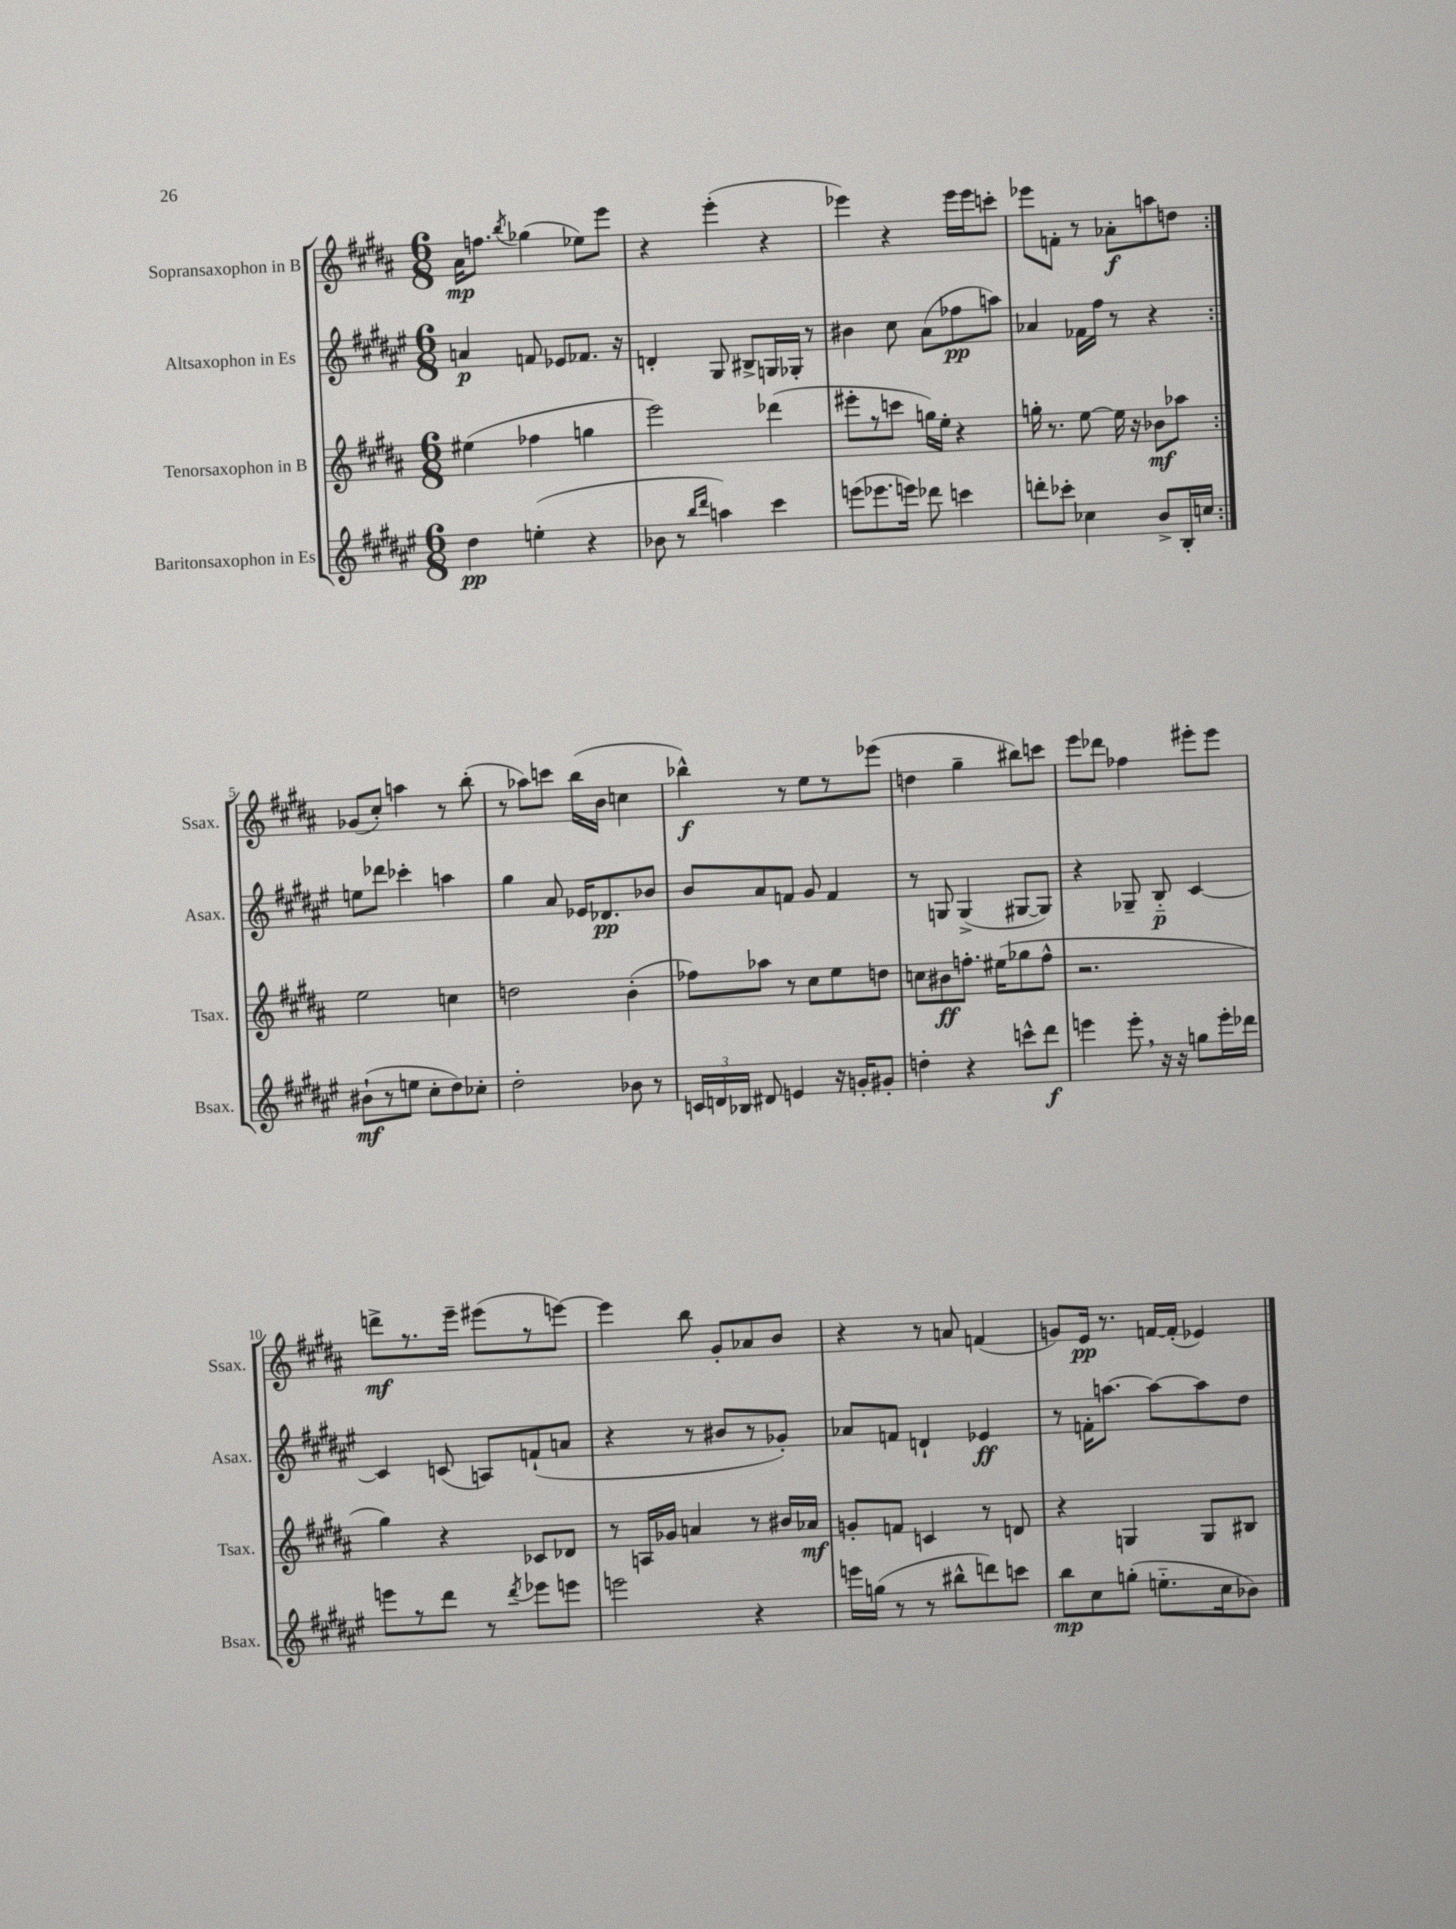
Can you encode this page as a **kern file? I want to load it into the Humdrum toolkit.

**kern	**dynam	**kern	**dynam	**kern	**dynam	**kern	**dynam
*part4	*part4	*part3	*part3	*part2	*part2	*part1	*part1
*staff4	*staff4	*staff3	*staff3	*staff2	*staff2	*staff1	*staff1
*I"Baritonsaxophon in Es	*	*I"Tenorsaxophon in B	*	*I"Altsaxophon in Es	*	*I"Sopransaxophon in B	*
*I'Bsax.	*	*I'Tsax.	*	*I'Asax.	*	*I'Ssax.	*
*clefG2	*	*clefG2	*	*clefG2	*	*clefG2	*
*k[f#c#g#d#a#e#]	*	*k[f#c#g#d#a#]	*	*k[f#c#g#d#a#e#]	*	*k[f#c#g#d#a#]	*
*M6/8	*	*M6/8	*	*M6/8	*	*M6/8	*
=1	=1	=1	=1	=1	=1	=1	=1
4dd#\	pp	(4ee#X\	.	4an/	p	16a#\KL	mp
.	.	.	.	.	.	8.ffn\J	.
.	.	.	.	.	.	8qbb/	.
(4een'\	.	4ff-X\	.	8fn/	.	(4gg-X\	.
.	.	.	.	8e-X/L	.	.	.
4r	.	4ggn\	.	8.f-X/J	.	8ee-X\L)	.
.	.	.	.	.	.	8eee\J	.
.	.	.	.	16r	.	.	.
=2	=2	=2	=2	=2	=2	=2	=2
8b-X\	.	2eee\)	.	4dn'/	.	4r	.
8r	.	.	.	.	.	.	.
16qqbb/LL	.	.	.	.	.	.	.
16qqddd#/JJ	.	.	.	.	.	.	.
4aan\)	.	.	.	8G#/	.	(4eee'\	.
.	.	.	.	8B#X^/L	.	.	.
4ccc#\	.	(4ddd-X\	.	16Gn/L	.	4r	.
.	.	.	.	16G-X'/JJ	.	.	.
.	.	.	.	8r	.	.	.
=3	=3	=3	=3	=3	=3	=3	=3
(8eeen\L	.	8eee#X'\L	.	4b#X\	.	4eee-X\)	.
8.eee-X\	.	8r	.	.	.	.	.
.	.	8cccn\J	.	8cc#\	.	4r	.
16eeen\Jk)	.	.	.	.	.	.	.
8ddd-X\	.	16ggn\LL)	.	(8a#\L	.	.	.
.	.	16ee'\JJ	.	.	.	.	.
4cccn\	.	4r	.	8ff-X\	pp	16eee-\LL	.
.	.	.	.	.	.	16eee-\J	.
.	.	.	.	8aan\J)	.	8cccn'\J	.
=4	=4	=4	=4	=4	=4	=4	=4
8dddn'\L	.	16ggn'\	.	4a-X/	.	8eee-X\L	.
.	.	8.r	.	.	.	.	.
8ccc-X'\J	.	.	.	.	.	8fn'\J	.
4cc-X\	.	[8ee\	.	16f-X\LL	.	8r	.
.	.	.	.	16ff#\JJ	.	.	.
.	.	16ee\]	.	8r	.	8a-X'\L	f
.	.	16r	.	.	.	.	.
8b^/L	.	8b-X\L	mf	4r	.	8aan\	.
16B'/L	.	8aa-X\J	.	.	.	8ddn\J	.
16ccn/JJ	.	.	.	.	.	.	.
!!LO:LB:g=z
=5:|!	=5:|!	=5:|!	=5:|!	=5:|!	=5:|!	=5:|!	=5:|!
(8b#X`\L	mf	2ee\	.	8een\L	.	(8g-X/L	.
8r	.	.	.	8ddd-X\J	.	8cc#'/J)	.
8een\J	.	.	.	4ccc-X'\	.	4aan\	.
8cc#'\L	.	.	.	.	.	.	.
8dd#\)	.	4ccn\	.	4aan\	.	8r	.
8cc-X'\J	.	.	.	.	.	(8bb'\	.
=6	=6	=6	=6	=6	=6	=6	=6
2dd#'\	.	2ddn\	.	4gg#\	.	8r	.
.	.	.	.	.	.	8aa-X\L)	.
.	.	.	.	8a#/	.	8cccn\J	.
.	.	.	.	16e-X/KL	.	(16bb\LL	.
.	.	.	.	8.d-X/	pp	16b\JJ	.
8b-X\	.	(4b'\	.	.	.	4ccn\	.
8r	.	.	.	8b-X/J	.	.	.
=7	=7	=7	=7	=7	=7	=7	=7
24cn/LL	.	8ff-X\L)	.	8b/L	.	4bb-X^^\)	f
24dn/	.	.	.	.	.	.	.
24B-X/JJ	.	.	.	.	.	.	.
8d#X/	.	8aa-X\J	.	8a#/	.	.	.
4en/	.	8r	.	8fn/J	.	8r	.
.	.	8cc#\L	.	8g#/	.	8ee\L	.
16r	.	8ee\	.	4f/	.	8r	.
16gn'/KL	.	.	.	.	.	.	.
8g#X'/J	.	8ddn\J	.	.	.	(8eee-X\J	.
=8	=8	=8	=8	=8	=8	=8	=8
4ddn'\	.	8ccn\L	.	8r	.	4ddn\	.
.	.	8b#X\	ff	8Gn/	.	.	.
4r	.	8.ffn'\J	.	(4G^/	.	4gg#~\	.
.	.	(16ee#X\KL	.	.	.	.	.
8cccn^^\L	.	8gg-X\	.	[8G#X/L	.	8bb#X\L)	.
8ddd#\J	f	8ff^^\J	.	8G#/J])	.	8cccn\J	.
=9	=9	=9	=9	=9	=9	=9	=9
4eeen\	.	2.r	.	4r	.	8eee\L	.
.	.	.	.	.	.	8ddd-X\J	.
8eee',\	.	.	.	8G-X~/	.	4ff-X\	.
16r	.	.	.	8B/	p	.	.
16r	.	.	.	.	.	.	.
8ggn\L	.	.	.	[4c#/	.	8eee#X'\L	.
16eee'\L	.	.	.	.	.	8eee#\J	.
16ddd-X\JJ	.	.	.	.	.	.	.
!!LO:LB:g=z
=10	=10	=10	=10	=10	=10	=10	=10
8eeen\L	.	4gg#\)	.	4c#/]	.	8dddn^\L	mf
8r	.	.	.	.	.	8.r	.
8ddd#\J	.	4r	.	(8cn/	.	.	.
.	.	.	.	.	.	16eee~\Jk	.
8r	.	.	.	8An/L)	.	(8eee#X\L	.
8qddd#/	.	.	.	.	.	.	.
8eee-X\L	.	8c-X/L	.	(8fn`/	.	8r	.
8eeen\J	.	8d-X/J	.	8an/J	.	[8eeen\J)	.
=11	=11	=11	=11	=11	=11	=11	=11
2eeen\	.	8r	.	4r	.	4eee\]	.
.	.	16An/LL	.	.	.	.	.
.	.	16g-X/JJ	.	.	.	.	.
.	.	4an/	.	8r	.	8bb\	.
.	.	.	.	8b#X/L	.	8g#'/L	.
4r	.	8r	.	8r	.	8a-X/	.
.	.	16b#X/LL	.	8g-X'/J)	.	8b/J	.
.	.	16a-X/JJ	mf	.	.	.	.
=12	=12	=12	=12	=12	=12	=12	=12
16eeen\LL	.	8gn'/L	.	8a-X/L	.	4r	.
(16ggn\JJ	.	.	.	.	.	.	.
8r	.	8fn/J	.	8fn/J	.	.	.
8r	.	4cn/	.	4dn`/	.	8r	.
8bb#X^^\L	.	.	.	.	.	8an/	.
8dddn\)	.	8r	.	4e-X/	ff	(4fn/	.
8cccn\J	.	8dn/	.	.	.	.	.
=13	=13	=13	=13	=13	=13	=13	=13
8bb\L	mp	4r	.	8r	.	8gn/L)	.
8cc#\	.	.	.	16fn'\KL	.	16e/Jk	pp
.	.	.	.	[8.aan\J	.	8.r	.
(8ggn'\J	.	4Gn/	.	.	.	.	.
8.een\L	.	.	.	8aa\L_	.	[16fn/LL	.
.	.	.	.	.	.	(16f'/JJ]	.
.	.	8G/L	.	8aa\]	.	4e-X/)	.
16cc#\k	.	.	.	.	.	.	.
8b-X\J)	.	8B#X/J	.	8dd#\J	.	.	.
==	==	==	==	==	==	==	==
*-	*-	*-	*-	*-	*-	*-	*-
